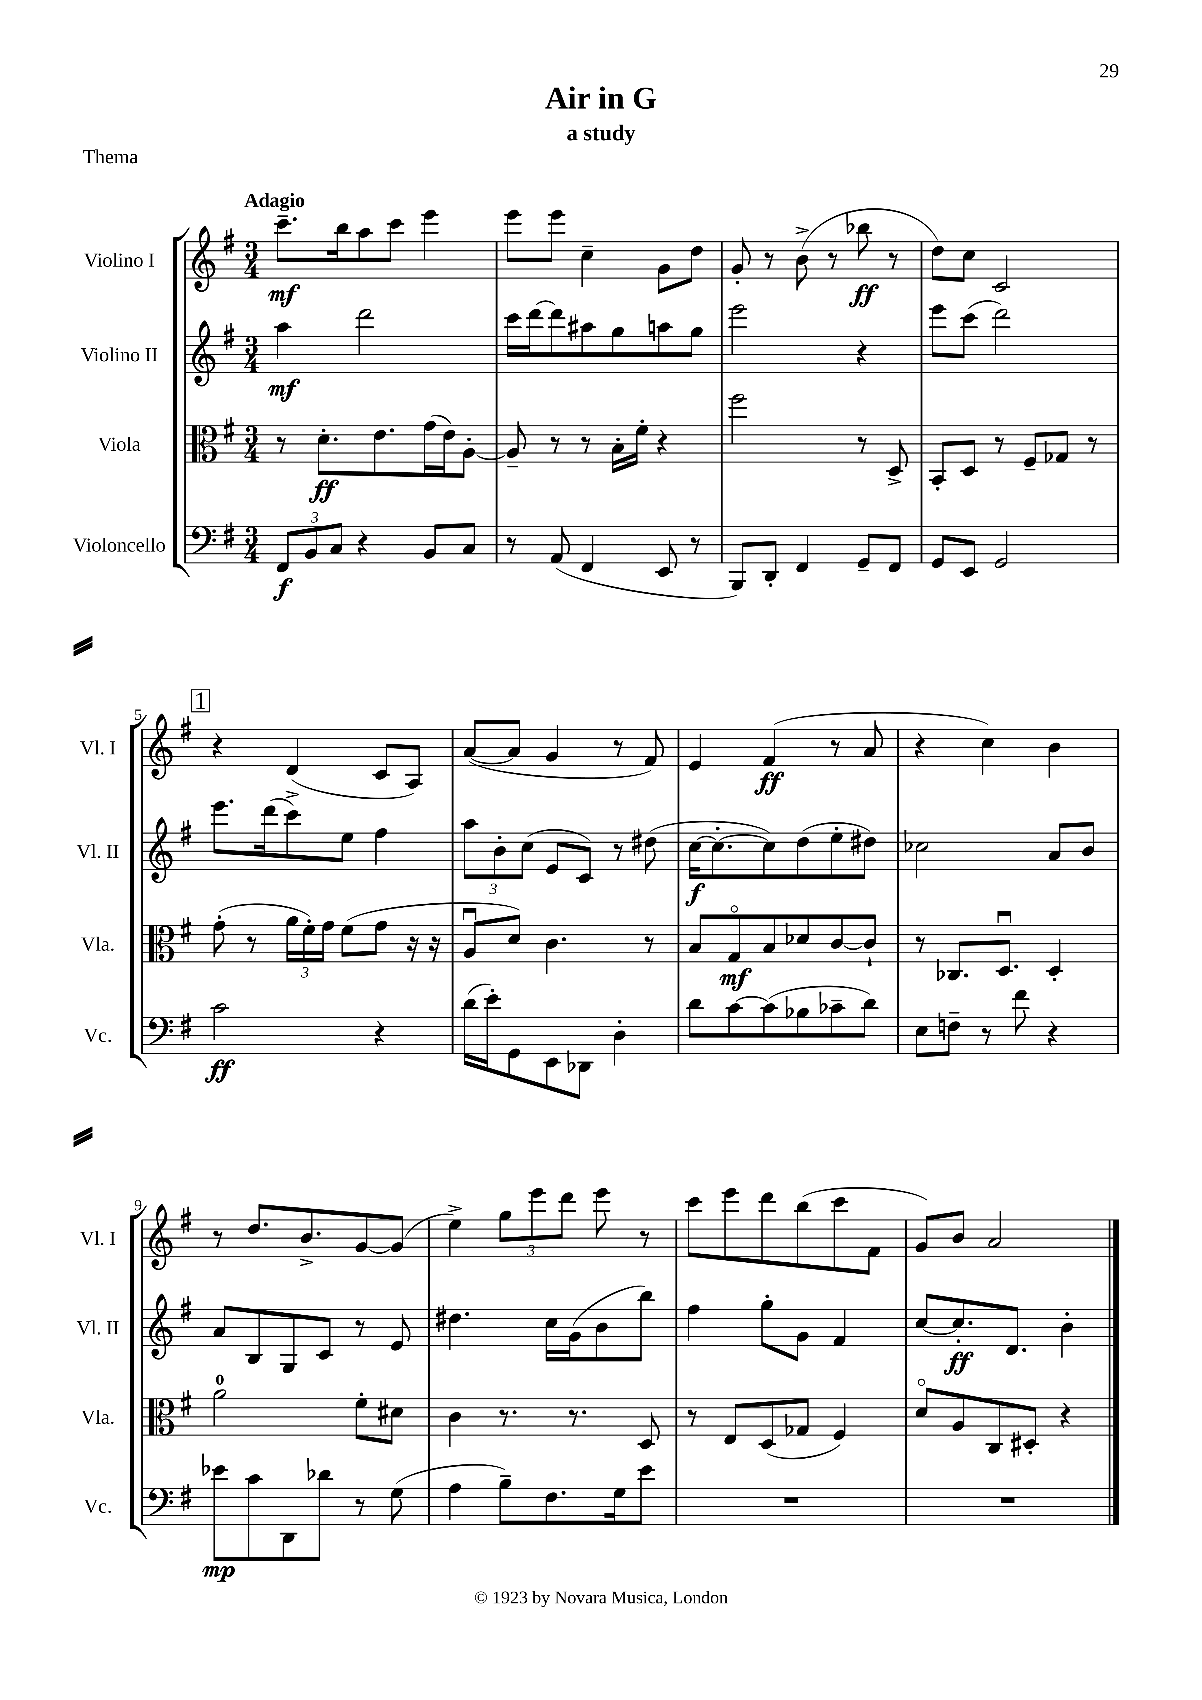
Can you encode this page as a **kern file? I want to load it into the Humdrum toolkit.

**kern	**kern	**kern	**kern
*staff4	*staff3	*staff2	*staff1
*clefF4	*clefC3	*clefG2	*clefG2
*k[f#]	*k[f#]	*k[f#]	*k[f#]
*M3/4	*M3/4	*M3/4	*M3/4
12FF#/L	8r	4aa\	8.ccc~\L
12BB/	.	.	.
.	8.d'\L	.	.
12C/J	.	.	.
.	.	.	16bb\k
4r	.	2ddd\	8aa\
.	8.e\	.	.
.	.	.	8ccc\J
8BB/L	(16g\L	.	4eee\
.	16e\J)	.	.
8C/J	[8A'\J	.	.
=	=	=	=
8r	8A~/]	16ccc\LL	8eee\L
.	.	[16ddd\J	.
(8AA/	8r	8ddd\]	8eee\J
4FF#/	8r	8aa#\	4cc~\
.	16B'\LL	8gg\	.
.	16f#'\JJ	.	.
8EE/	4r	8aa\	8g\L
8r	.	8gg\J	8dd\J
=	=	=	=
8BBB/L)	2ff#\	2eee\	8g'/
8DD'/J	.	.	8r
4FF#/	.	.	(8b^\
.	.	.	8r
8GG~/L	8r	4r	8bb-\
8FF#/J	8D^/	.	8r
=	=	=	=
8GG/L	8BB'/L	8eee\L	8dd\L)
8EE/J	8D/J	(8ccc\J	8cc\J
2GG/	8r	2ddd\)	2c/
.	8F#~/L	.	.
.	8G-/J	.	.
.	8r	.	.
=	=	=	=
2c\	(8g'\	8.eee\L	4r
.	8r	.	.
.	.	(16ddd\k	.
.	24a\LL	8ccc^\)	(4d/
.	24f#'\)	.	.
.	24g\JJ	.	.
.	(8f#\L	8ee\J	.
4r	8g\J	4ff#\	8c/L
.	16r	.	8A/J)
.	16r	.	.
=	=	=	=
(16d\LL	8Au/L	12aa\L	([8a/L
16e'\J)	.	.	.
.	.	12b'\	.
8GG\	8d/J)	.	8a/]J
.	.	(12cc\J	.
8EE\	4.c\	8e/L	4g/
8DD-\J	.	8c/J)	.
4D'\	.	8r	8r
.	8r	(8dd#\	8f#/)
=	=	=	=
8d\L	8B/L	[16cc\LK	4e/
.	.	8.cc'\_	.
[8c\	8Go/	.	.
(8c\]	8B/	8cc\])	(4f#/
8B-\	8d-/	(8dd\	.
8c-~\	[8c/	8ee'\	8r
8d\J)	8c`/]J	8dd#\J)	8a/
=	=	=	=
8E\L	8r	2cc-\	4r
8F~\J	8.C-/L	.	.
8r	.	.	4cc\)
.	8.Du/J	.	.
8f#\	.	.	.
4r	4D'/	8a/L	4b\
.	.	8b/J	.
=	=	=	=
8e-\L	2a\	8a/L	8r
8c\	.	8B/	8.dd/L
8DD\	.	8G/	.
.	.	.	8.b^/
8d-\J	.	8c/J	.
8r	8f#'\L	8r	[8g/
(8G\	8d#\J	8e/	(8g/]J
=	=	=	=
4A\	4c\	4.dd#\	4ee^\)
8B~\L)	8.r	.	12gg\L
.	.	.	12eee\
8.F#\	.	16cc\LL	.
.	.	.	12ddd\J
.	8.r	(16g\J	.
.	.	8b\	8eee\
16G\k	.	.	.
8e\J	8D/	8bb\J)	8r
=	=	=	=
2.r	8r	4ff#\	8ccc\L
.	8E/L	.	8eee\
.	(8D/	8gg'\L	8ddd\
.	8G-/J	8g\J	(8bb\
.	4F#/)	4f#/	8ccc\
.	.	.	8f#\J
=	=	=	=
2.r	8do/L	[8cc/L	8g/L)
.	8A/	8.cc'/]	8b/J
.	8C/	.	2a/
.	.	8.d/J	.
.	8D#'/J	.	.
.	4r	4b'\	.
==	==	==	==
*-	*-	*-	*-
